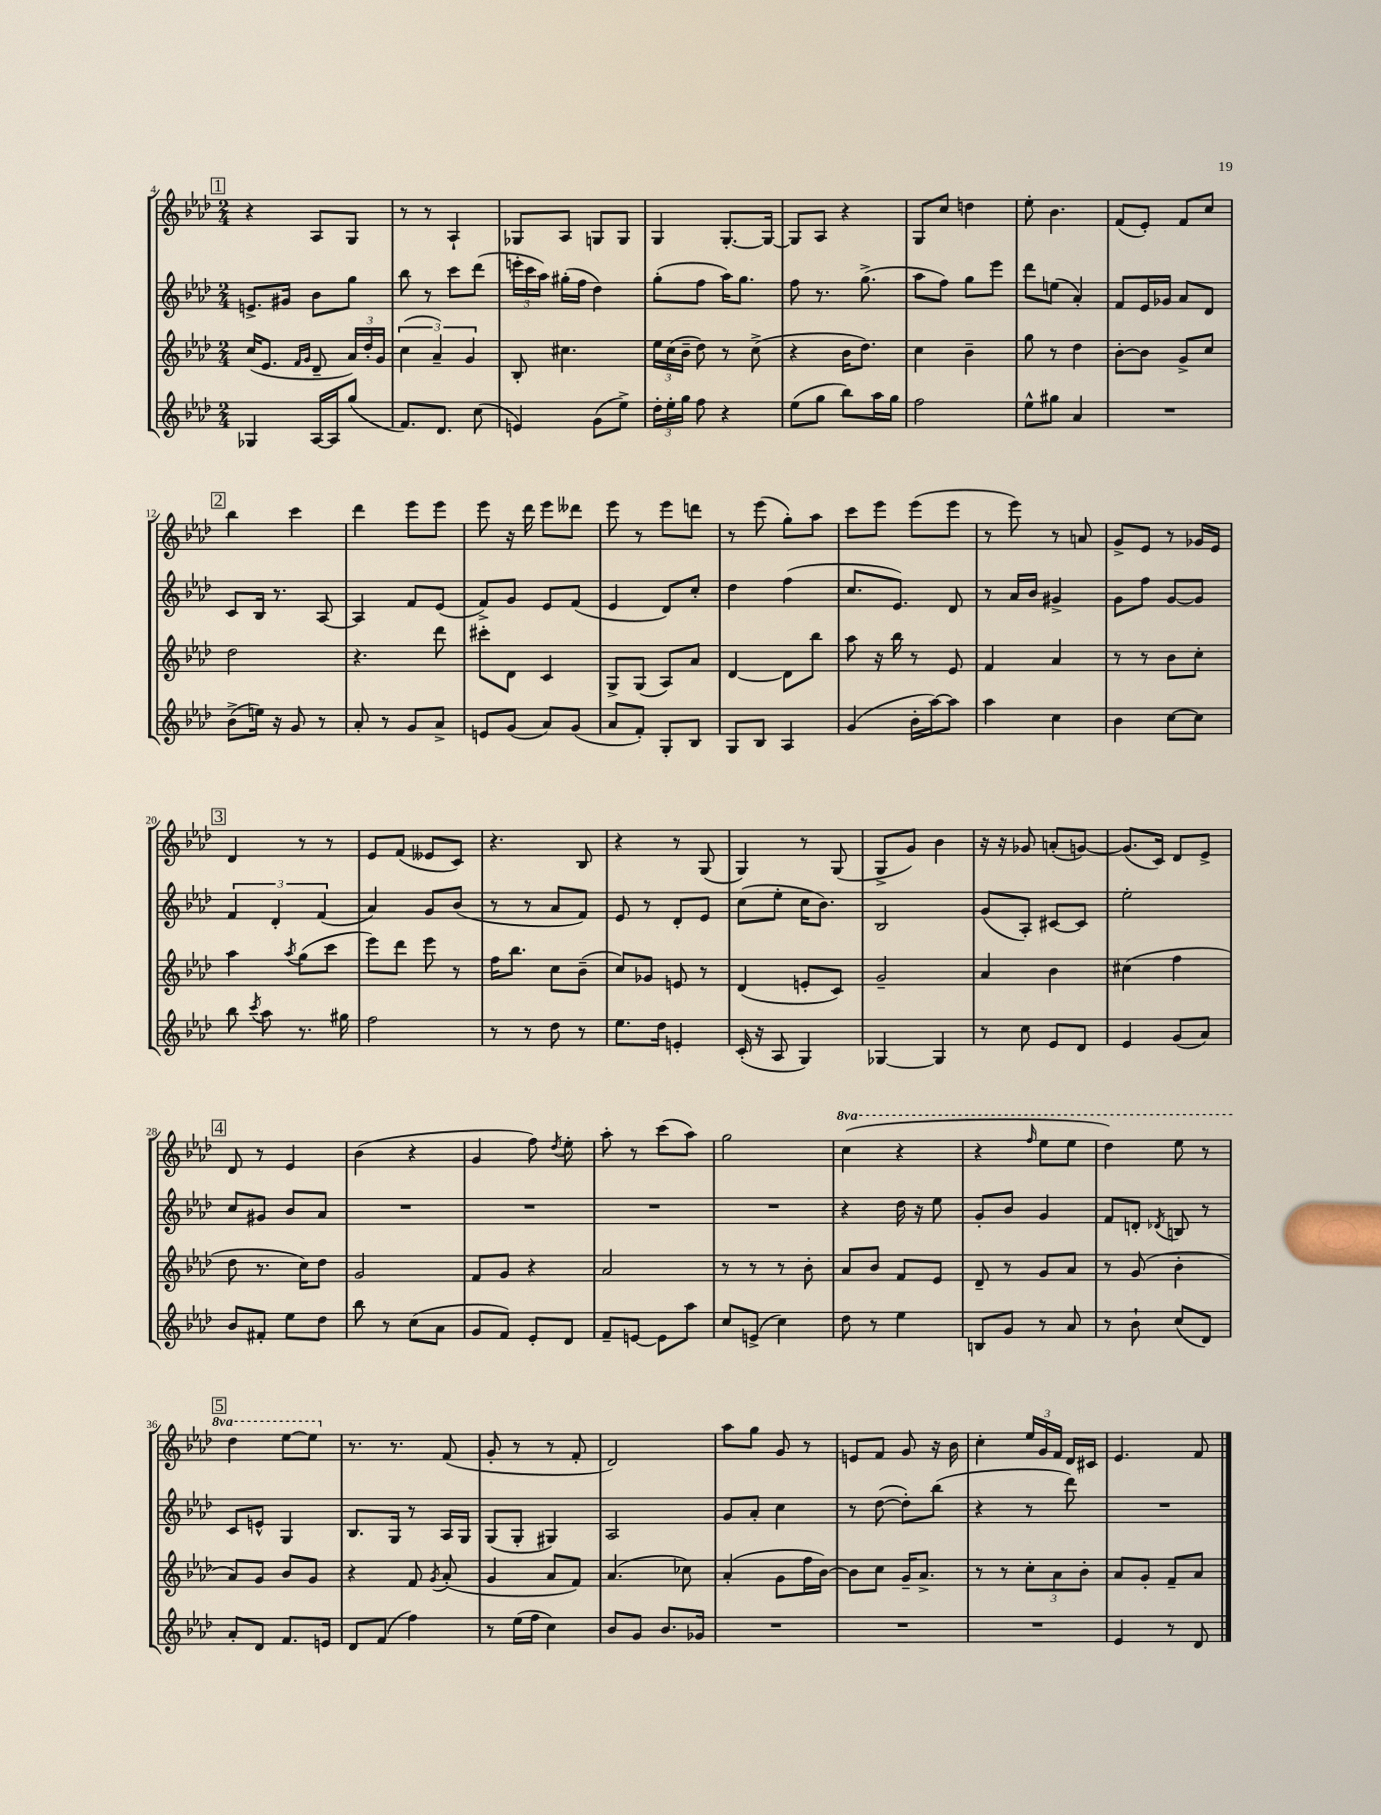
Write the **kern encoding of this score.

**kern	**kern	**kern	**kern
*staff4	*staff3	*staff2	*staff1
*clefG2	*clefG2	*clefG2	*clefG2
*k[b-e-a-d-]	*k[b-e-a-d-]	*k[b-e-a-d-]	*k[b-e-a-d-]
*M2/4	*M2/4	*M2/4	*M2/4
4G-	(16cc	8.e^	4r
.	8.e-	.	.
.	.	16g#	.
.	16qqf	.	.
.	16qqg	.	.
[16A-	8d-~	8b-	8A-
16A-]	.	.	.
(8gg	24a-)	8gg	8G
.	24dd-'	.	.
.	24g	.	.
=	=	=	=
8.f)	(6cc	8bb-	8r
.	.	8r	8r
.	6a-~)	.	.
8.d-	.	.	.
.	.	8ccc	4A-`
.	6g	.	.
(8cc	.	(8ddd-	.
=	=	=	=
4e)	8B-'	24eee'	8G-
.	.	24ccc	.
.	.	24aa-)	.
.	4.cc#	(16gg#'	8A-
.	.	16ff	.
(8g	.	4dd-)	8G
8ee-^)	.	.	8G
=	=	=	=
24dd-'	24ee-	(8gg'	4G
24ee-'	(24cc	.	.
24gg	24b-~	.	.
8ff	8dd-)	8ff	.
4r	8r	16aa-)	[8.G'
.	.	8.gg	.
.	(8cc^	.	.
.	.	.	16G_
=	=	=	=
(8ee-	4r	8ff	8G]
8gg	.	8.r	8A-
8bb-)	16b-	.	4r
.	8.dd-)	(8.gg^	.
16aa-	.	.	.
16gg	.	.	.
=	=	=	=
2ff	4cc	8aa-	8G
.	.	8ff)	8cc
.	4b-~	8gg	4dd
.	.	8eee-	.
=	=	=	=
8ee-^^	8gg	8ddd-	8ee-'
8gg#	8r	(8ee	4.b-
4a-	4dd-	4a-')	.
=	=	=	=
2r	[8b-'	8f	(8f
.	8b-]	16e-	8e-')
.	.	16g-	.
.	8g^	8a-	8f
.	8cc	8d-	8cc
=	=	=	=
(8b-^	2dd-	8c	4bb-
16ee)	.	16B-	.
16r	.	8.r	.
8g	.	.	4ccc
8r	.	[8A-	.
=	=	=	=
8a-'	4.r	4A-]	4ddd-
8r	.	.	.
8g	.	8f	8eee-
8a-^	8ddd-	(8e-	8eee-
=	=	=	=
8e	8ccc#'	8f^)	8eee-
(8g	8d-	8g	16r
.	.	.	16ddd-
8a-)	4c	8e-	8eee-
(8g	.	(8f	8ddd--
=	=	=	=
8a-	8G^	4e-	8eee-
8f')	(8G	.	8r
8G'	8A-)	8d-)	8eee-
8B-	8a-	8cc'	8ddd
=	=	=	=
8G	[4d-	4dd-	8r
8B-	.	.	(8eee-
4A-	8d-]	(4ff	8gg')
.	8bb-	.	8aa-
=	=	=	=
(4g	8aa-	8.cc	8ccc
.	16r	.	8eee-
.	16bb-	8.e-)	.
16b-'	8r	.	(8eee-
[16aa-)	.	.	.
8aa-]	8e-	8d-	8eee-
=	=	=	=
4aa-	4f	8r	8r
.	.	16a-	8eee-)
.	.	16b-	.
4cc	4a-	4g#^	8r
.	.	.	8a
=	=	=	=
4b-	8r	8g	8g^
.	8r	8ff	8e-
[8cc	8b-	[8g	8r
8cc]	8cc'	8g]	16g-
.	.	.	16e-
=	=	=	=
8bb-	4aa-	6f	4d-
8qccc	.	.	.
8aa-	.	.	.
.	.	6d-'	.
.	8qaa-	.	.
8.r	(8gg	.	8r
.	.	(6f	.
.	8ccc	.	8r
16gg#	.	.	.
=	=	=	=
2ff	8eee-)	4a-)	8e-
.	8ddd-	.	(8f
.	8eee-	8g	8e--
.	8r	(8b-	8c)
=	=	=	=
8r	16ff	8r	4.r
.	8.bb-	.	.
8r	.	8r	.
8dd-	8cc	8a-	.
8r	(8b-~	8f)	8B-
=	=	=	=
8.ee-	8cc)	8e-	4r
.	8g-	8r	.
16dd-	.	.	.
4e'	8e	8d-'	8r
.	8r	8e-	(8G
=	=	=	=
(16c'	(4d-	(8cc	4G)
16r	.	.	.
8A-	.	8ee-'	.
4G)	8e'	16cc	8r
.	.	8.b-)	.
.	8c)	.	(8G
=	=	=	=
[4G-	2g~	2B-	8G^
.	.	.	8g)
4G-]	.	.	4b-
=	=	=	=
8r	4a-	(8g	16r
.	.	.	16r
8cc	.	8A-')	8g-
8e-	4b-	[8c#	(8a'
8d-	.	8c#]	[8g)
=	=	=	=
4e-	(4cc#	2ee-'	(8.g]
.	.	.	16c)
(8g	4ff	.	8d-
8a-)	.	.	8e-^
=	=	=	=
8b-	8dd-	8cc	8d-
8f#'	8.r	8g#	8r
8ee-	.	8b-	4e-
.	16cc)	.	.
8dd-	8dd-	8a-	.
=	=	=	=
8bb-	2g	2r	(4b-
8r	.	.	.
(8cc	.	.	4r
8a-	.	.	.
=	=	=	=
8g	8f	2r	4g
8f)	8g	.	.
8e-'	4r	.	8ff)
.	.	.	8qdd-
8d-	.	.	8ee-'
=	=	=	=
8f~	2a-	2r	8aa-'
[8e	.	.	8r
8e]	.	.	(8ccc
8aa-	.	.	8aa-)
=	=	=	=
8cc	8r	2r	2gg
(8e^	8r	.	.
4cc)	8r	.	.
.	8b-'	.	.
=	=	=	=
8dd-	8a-	4r	(4ccc
8r	8b-	.	.
4ee-	8f	16dd-	4r
.	.	16r	.
.	8e-	8ee-	.
=	=	=	=
8B	8d-~	8g'	4r
8g	8r	8b-	.
.	.	.	16qqfff
8r	8g	4g	8eee-
8a-	8a-	.	8eee-
=	=	=	=
8r	8r	8f	4ddd-)
8b-`	(8g	8d'	.
.	.	8qd-	.
(8cc	4b-'	8B	8eee-
8d-)	.	8r	8r
=	=	=	=
8a-'	8a-)	8c	4ddd-
8d-	8g	8e^^	.
8.f	8b-	4G	[8eee-
.	8g	.	8eee-]
16e	.	.	.
=	=	=	=
8d-	4r	8.B-	8.r
(8f	.	.	.
.	.	16G	8.r
4ff)	8f	8r	.
.	8qg	.	.
.	(8a-'	16A-	(8f
.	.	16G	.
=	=	=	=
8r	4g	(8G	8g'
(16ee-	.	8G'	8r
16ff	.	.	.
4cc)	8a-	4G#)	8r
.	8f)	.	8f'
=	=	=	=
8b-	(4.a-	2A-	2d-)
8g	.	.	.
8.b-	.	.	.
.	8cc-)	.	.
16g-	.	.	.
=	=	=	=
2r	(4a-'	8g	8aa-
.	.	8a-'	8gg
.	8g	4cc	8g
.	16ff	.	8r
.	[16b-)	.	.
=	=	=	=
2r	8b-]	8r	8e
.	8cc	([8dd-	8f
.	16g~	8dd-'])	8g
.	8.a-^	.	.
.	.	(8bb-	16r
.	.	.	16b-
=	=	=	=
2r	8r	4r	4cc'
.	8r	.	.
.	12cc'	8r	24ee-
.	.	.	24g
.	12a-	.	24f
.	.	8ddd-)	16d-
.	12b-'	.	.
.	.	.	16c#
=	=	=	=
4e-	8a-	2r	4.e-
.	8g'	.	.
8r	8f~	.	.
8d-	8a-	.	8f
==	==	==	==
*-	*-	*-	*-
